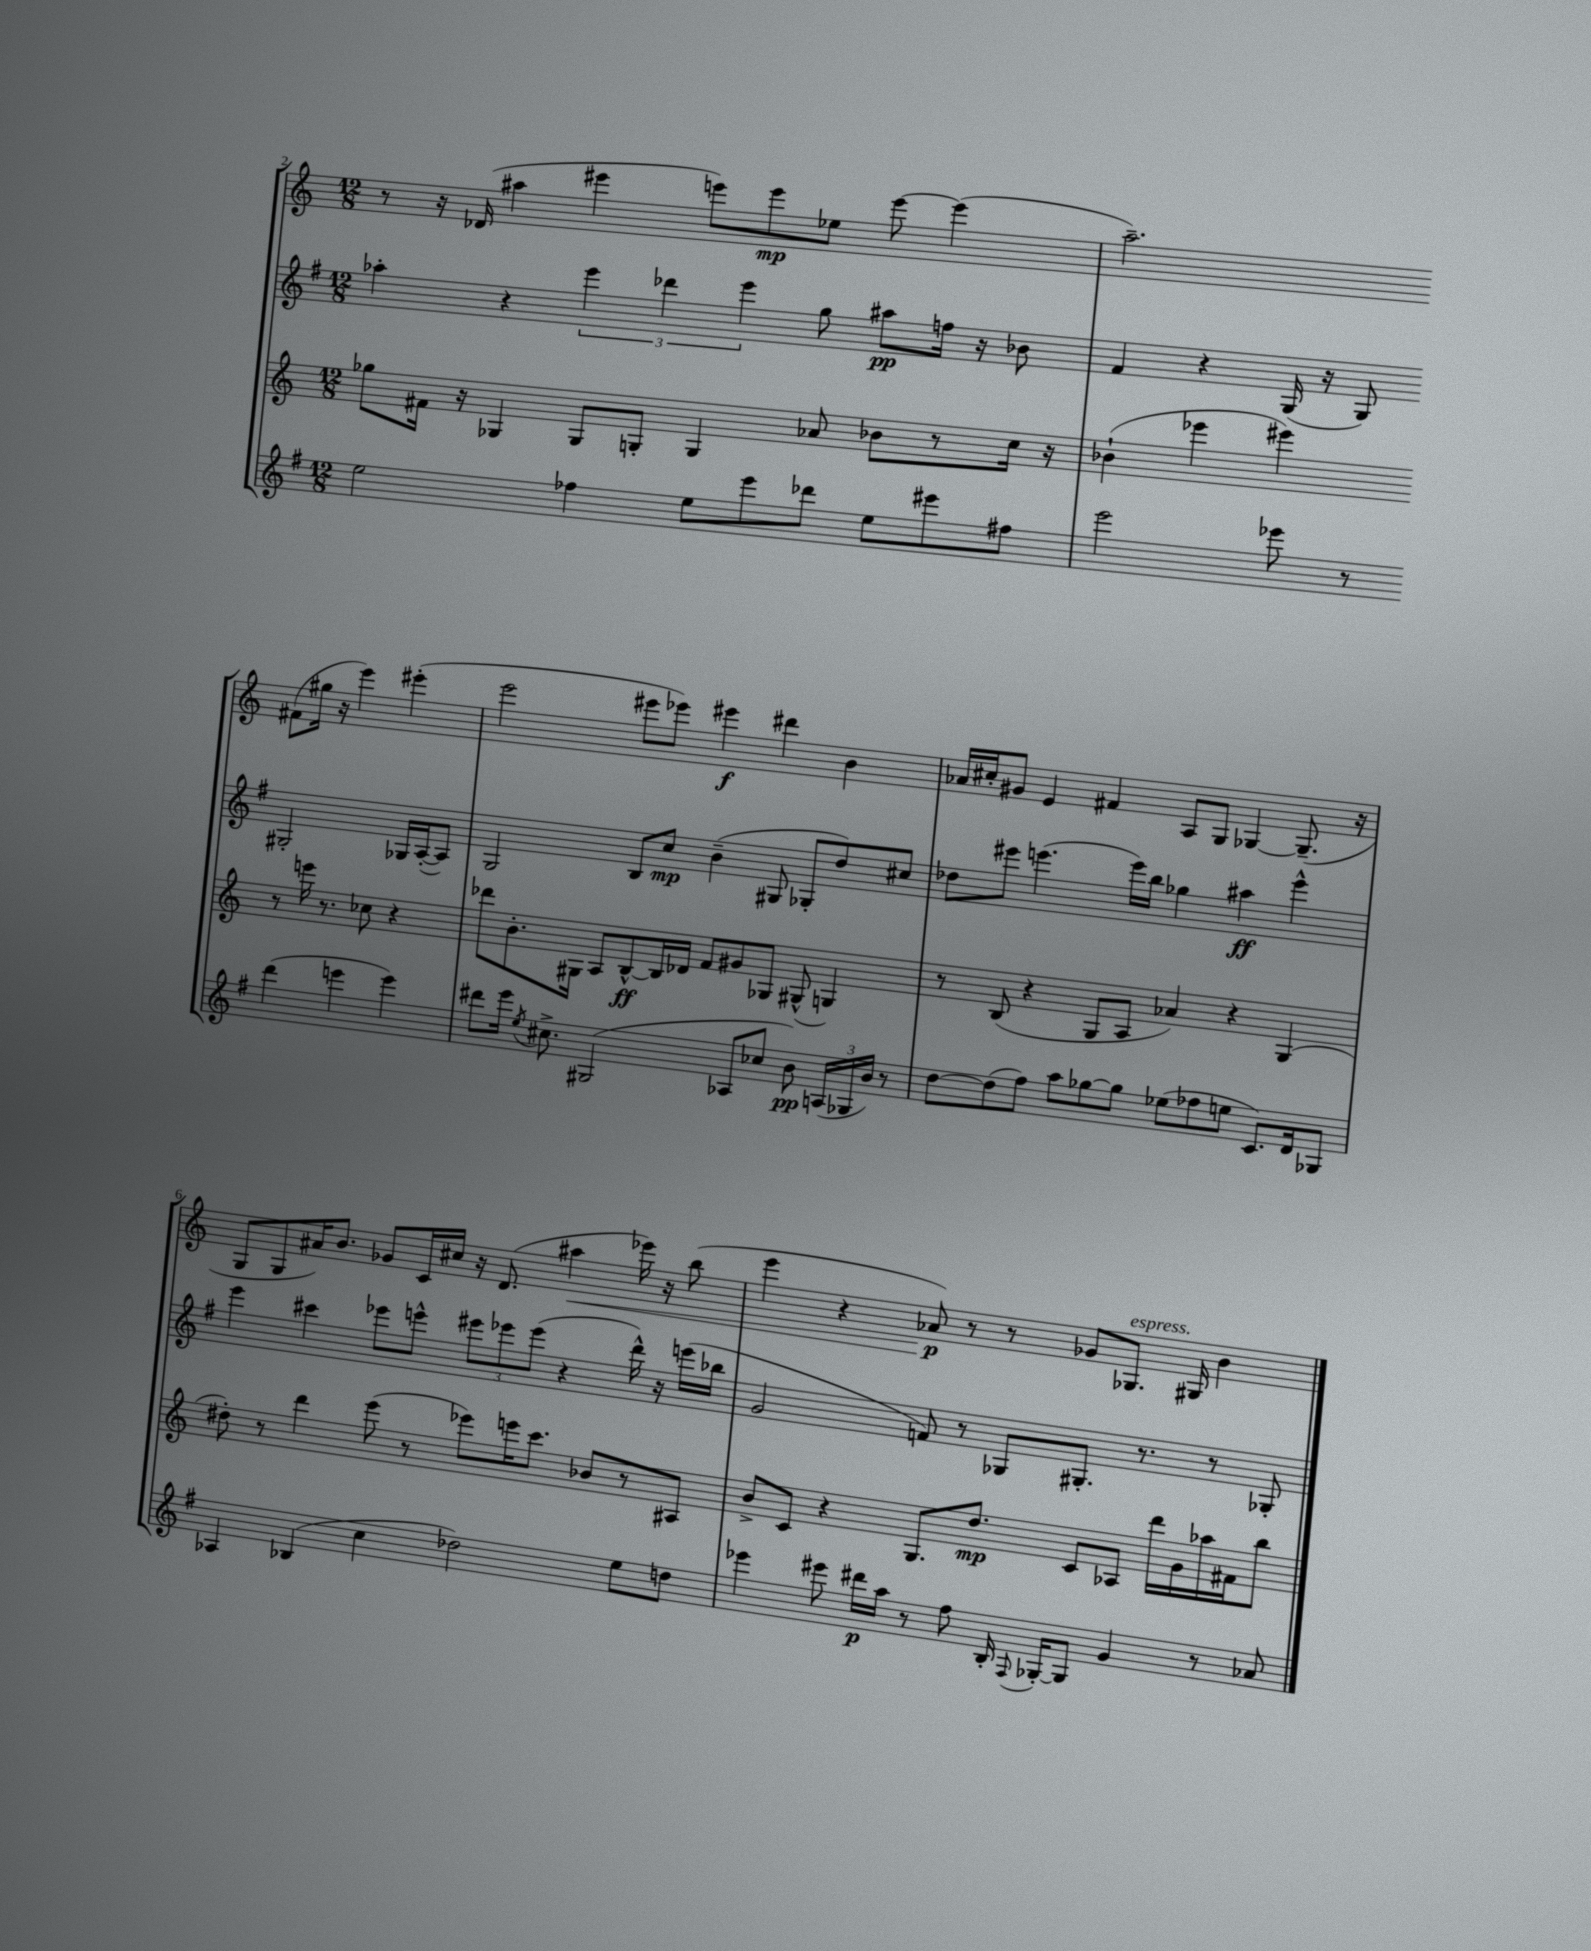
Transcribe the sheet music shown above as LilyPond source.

<<
\new StaffGroup <<
\new Staff = "s0" {
    \clef treble \key c \major \numericTimeSignature \time 12/8
    \autoBeamOff r8 r16 des'16( ais''4 eis'''4 e'''8[) e'''8\mp ees''8] e'''8~ e'''4( |
    a''2.--) fis'8[( gis''16] r16 e'''4) eis'''4-.( |
    e'''2 eis'''8[ ees'''8]) eis'''4\f dis'''4 b'4 |
    aes'16[ cis''16-. gis'8] e'4 fis'4 a8[ g8] ges4~ ges8.--( r16 |
    g8[ g8 ais'16) b'8.] ges'8[ c'16 cis''16] r16 d'8.( ais''4\< ees'''16) r16 b''8( |
    e'''4 r4 aes'8\p\!) r8 r8 ges'8[ ges8.]^\markup { \italic "espress." } gis16 b'4 \bar "|." |
}
\new Staff = "s1" {
    \clef treble \key g \major \numericTimeSignature \time 12/8
    \autoBeamOff aes''4-. r4 \tuplet 3/2 { e'''4 des'''4 e'''4 } g''8 ais''8[\pp f''16] r16 bes'8 |
    fis'4 r4 g16( r16 g8) gis2-. ges16[ a16~-.( a8]) |
    g2 b8[ c''8]\mp b'4--( gis8 ges8[-. d''8) cis''8] |
    des''8[ eis'''8] e'''4.( e'''16[) b''16] ges''4 ais''4\ff e'''4-^ |
    e'''4 cis'''4 ees'''8[ e'''8]-^ \tuplet 3/2 { eis'''8[ ees'''8 ees'''8]( } r4 d'''16-^) r16 e'''16[( bes''16] |
    g'2 f'8) r8 ges8[ gis8.]-. r8. r8 ges8-. \bar "|." |
}
\new Staff = "s2" {
    \clef treble \key c \major \numericTimeSignature \time 12/8
    \autoBeamOff ges''8[ fis'16] r16 ges4 ges8[ g8]-. g4 aes'8 bes'8[ r8 c''16] r16 |
    bes'4-!( ees'''4 eis'''4) r8 e'''16 r8. ces''8 r4 |
    des'''8[ b'8.-. gis16] a8[ b8~-^\ff b16 des'16] f'8[ gis'8 ges8] gis8-^( g4) |
    r8 b8( r4 g8[ a8] aes'4) r4 g4( |
    dis''8-.) r8 d'''4 e'''8( r8 ees'''8[) e'''16 c'''8.] bes'8[ r8 ais8] |
    b'8[-> c'8] r4 g8.[ d''8.]\mp c'8[ aes8] d'''16[ g'16 aes''16 fis'16 b''8] \bar "|." |
}
\new Staff = "s3" {
    \clef treble \key g \major \numericTimeSignature \time 12/8
    \autoBeamOff e''2 fes''4 e''8[ e'''8 des'''8] e''8[ eis'''8 fis''8] |
    e'''2 ees'''8 r8 d'''4( e'''4 e'''4) |
    dis'''8[ e'''16] \acciaccatura { e''8 } cis''8.-> gis2( aes8[ ces''8] b'8\pp) \tuplet 3/2 { a16[( ges16 b'16]) } r8 |
    d''8[~ d''8( fis''8]) a''8[ ges''8~ ges''8] ees''8[( fes''8 e''8] c'8.[) d'16 ges8] |
    aes4 bes4( c''4 des''2) e''8[ d''8] |
    ees'''4 eis'''8 dis'''16[\p a''16] r8 fis''8 b16-. \appoggiatura { fis8 } ges16[~-. ges8] g'4 r8 aes'8 \bar "|." |
}
>>
>>
\layout { \context { \Score currentBarNumber = #2 } }
